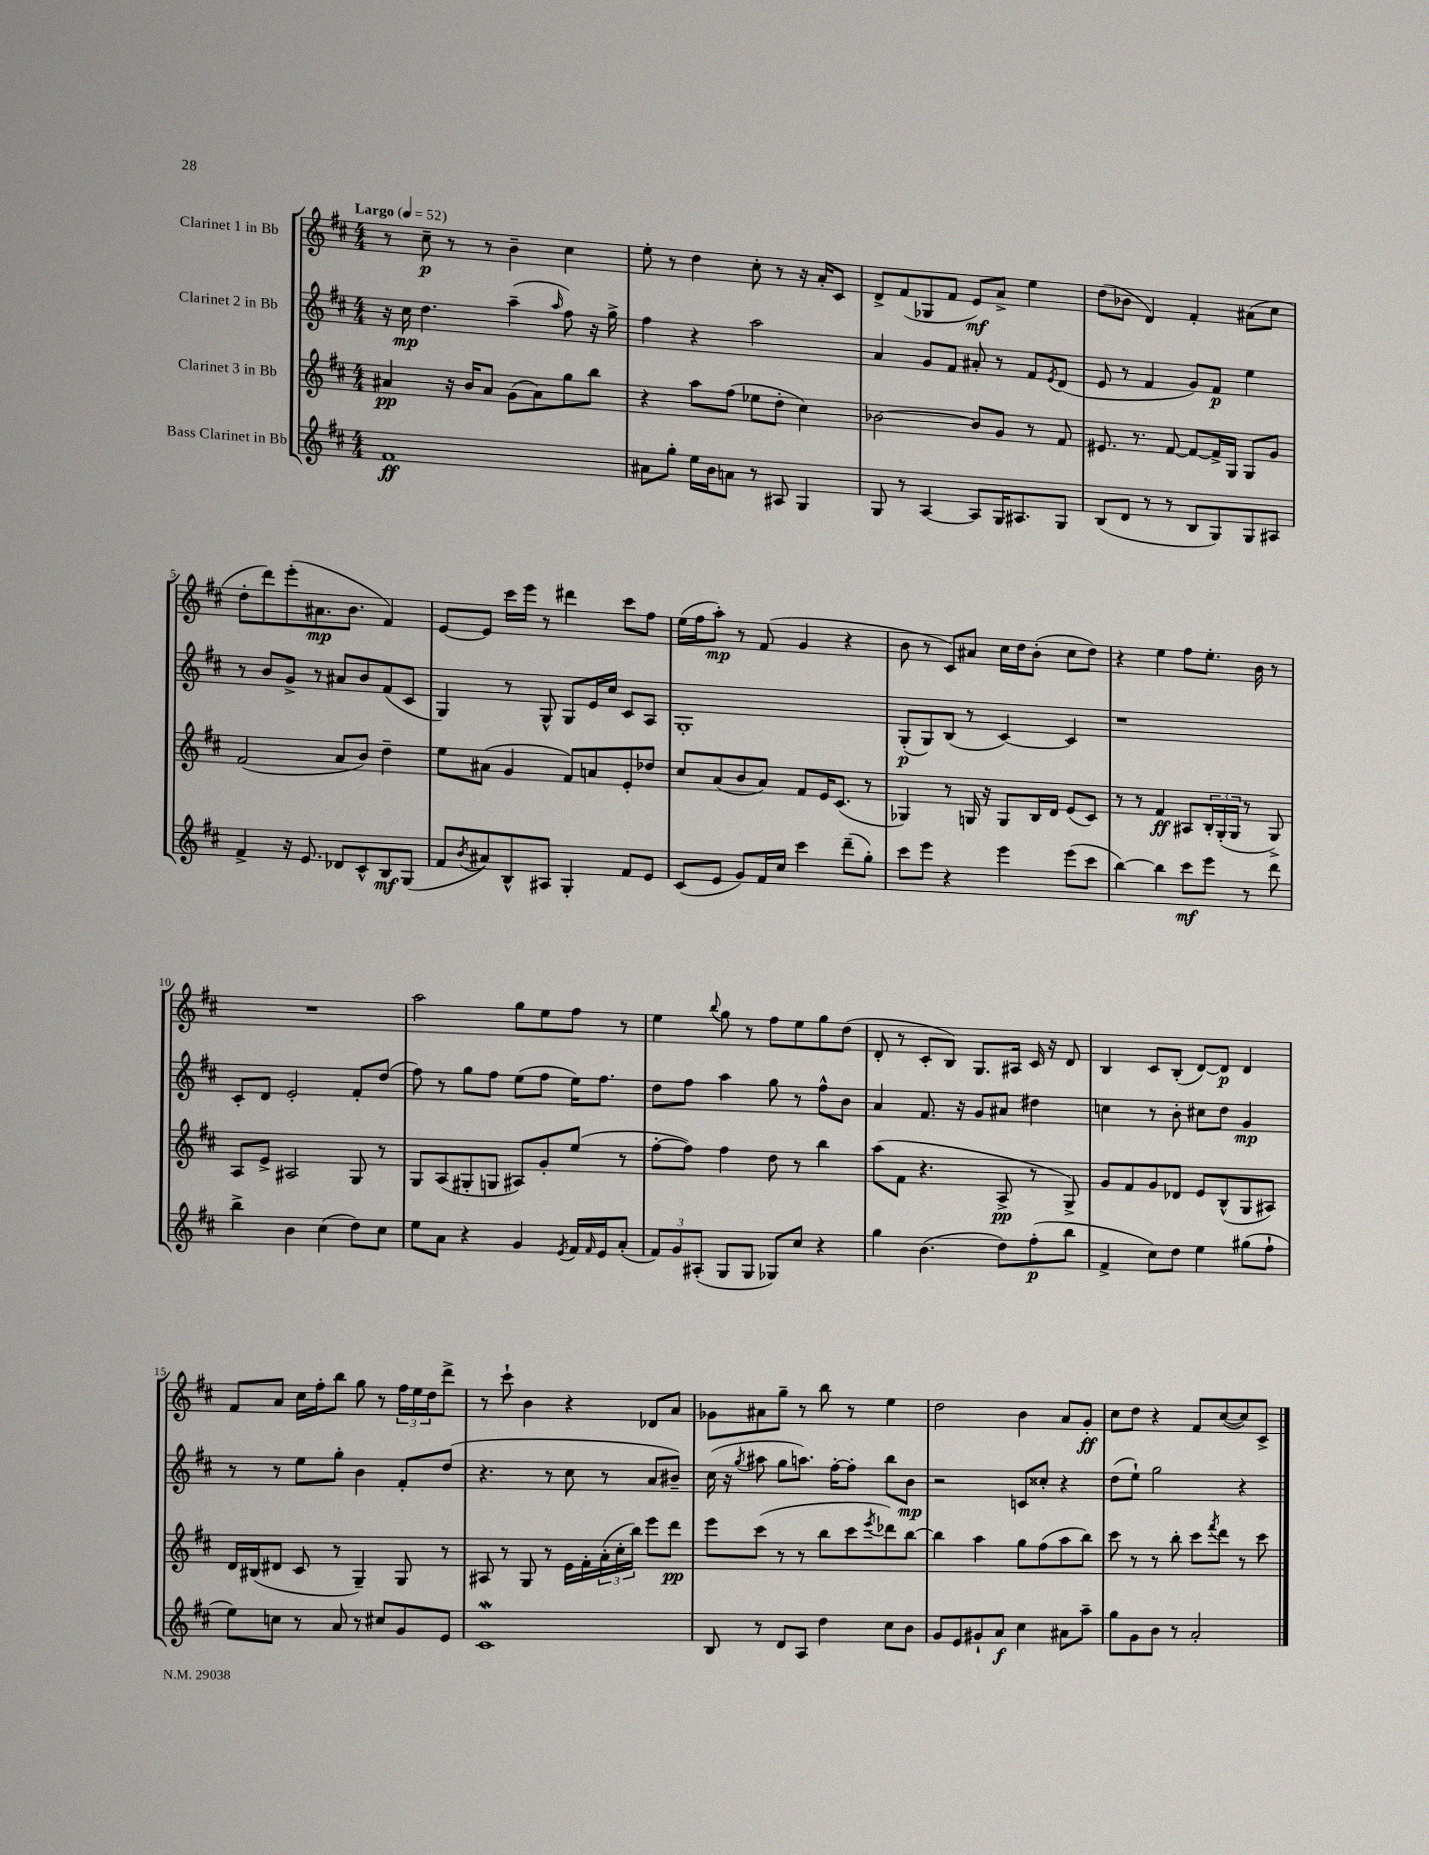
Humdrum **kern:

**kern	**kern	**kern	**kern
*staff4	*staff3	*staff2	*staff1
*clefG2	*clefG2	*clefG2	*clefG2
*k[f#c#]	*k[f#c#]	*k[f#c#]	*k[f#c#]
*M4/4	*M4/4	*M4/4	*M4/4
*MM52	*MM52	*MM52	*MM52
1f#	4a#	16r	8r
.	.	16cc#	.
.	.	4.dd	8cc#~
.	16r	.	8r
.	16b	.	.
.	8a#	.	8r
.	(8g	(4aa~	4b~
.	8a#)	.	.
.	.	16qqaa	.
.	8gg	8ff#)	4cc#
.	8bb	16r	.
.	.	16gg^	.
=	=	=	=
8a#	4r	4ff#	8ee'
8gg'	.	.	8r
16ee	8aa	4r	4dd
16b	.	.	.
8a	(8ff#	.	.
8r	8ee-	2aa	8cc#'
8A#	8dd'	.	8r
4G	4cc#)	.	16r
.	.	.	16a'
.	.	.	8c#
=	=	=	=
8G	[2b-	4a	8d^
8r	.	.	(8f#
[4A	.	8g	8G-
.	.	8f#	8f#
8A]	8b-]	8a#'	8e)
16G	8g	8r	8a^
8.A#	.	.	.
.	8r	8f#	4ee
.	.	8qe	.
8G	8f#	(8d	.
=	=	=	=
(8B	8.e#	8e	(8dd
8d	.	8r	8b-
.	8.r	.	.
8r	.	4f#	4d)
8r	[8f#	.	.
8B	8f#_	8g)	4f#'
8G)	16f#^]	8f#	.
.	16G	.	.
8G	8G	4ee	(8a#
8A#	8g	.	8cc#
=	=	=	=
4f#^	(2f#	8r	8dd'
.	.	8b	8ddd)
16r	.	8g^	(8eee'
8.e	.	.	.
.	.	8r	8.a#
8d-	8a	8a#	.
.	.	.	8.b
8c#^^	8b)	8b	.
8B	4dd~	(8f#	4f#)
(8G	.	8c#	.
=	=	=	=
8f#	8ee	4G)	[8e
8qb	.	.	.
8a#)	(8a#	.	8e]
8B^^	4g	8r	16ccc#
.	.	.	16eee
8A#	.	8G^^	8r
4G'	8f#)	8G	4ddd#
.	8a	16e	.
.	.	16cc#	.
8f#	8e'	8c#	8ccc#
8e	8dd-	8A	8ff#
=	=	=	=
(8c#	8cc#	1G'	(16ee
.	.	.	16ff#
8e	(8a	.	8aa')
8g)	8b	.	8r
16f#	8a)	.	(8f#
16cc#	.	.	.
4ccc#	8f#	.	4g
.	16e	.	.
.	(8.c#	.	.
(8ddd~	.	.	4r
8gg')	8r	.	.
=	=	=	=
8ccc#	4G-)	(8G'	8b
8eee	.	8G)	8r
4r	8r	(8B	8c#)
.	16G	8r	8a#
.	16r	.	.
4eee	8G	[4c#)	16cc#
.	.	.	16dd
.	16B	.	(8b'
.	16d	.	.
(8eee	(8e	4c#]	8cc#
8ccc#	8c#)	.	8dd)
=	=	=	=
[4bb)	8r	1r	4r
.	8r	.	.
4bb]	4f#	.	4ee
8ccc#	8A#	.	8ff#
8eee	24B'	.	8.ee'
.	(24G'	.	.
.	24G	.	.
8r	8r	.	.
.	.	.	16b
8ddd	8G^)	.	8r
=	=	=	=
4bb^	8A	8c#'	1r
.	8e^	8d	.
4b	2A#	2e'	.
(4cc#	.	.	.
8dd)	8G	8f#'	.
8cc#	8r	(8dd	.
=	=	=	=
8ee	8G	8ff#)	2aa
8a	(8A	8r	.
4r	8G#'	8gg	.
.	8G	8ff#	.
4g	8A#)	(8ee	8gg
.	8g'	8ff#	8ee
8qe	.	.	.
16f#	(8ee	16ee)	8ff#
16qqf#	.	.	.
16e	.	8.ff#	.
(8a'	8r	.	8r
=	=	=	=
12f#)	[8ff#'	8dd	4ee
12g	.	.	.
.	8ff#])	8ff#	.
(12A#'	.	.	.
.	.	.	8qqbb
8G	4ff#	4aa	8gg
8G	.	.	8r
8G-)	8dd	8gg	8ff#
8cc#	8r	8r	8ee
4r	4bb	8ff#^^	8gg
.	.	8b	(8dd
=	=	=	=
4gg	(8aa	4a	8d'
.	8f#	.	8r
(4.b	4.r	8.f#	8c#'
.	.	.	8B)
.	.	16r	.
.	.	8g	8.G
8dd)	8A^	8a#	.
.	.	.	16A#
(8ff#'	8r	4dd#	16c#
.	.	.	16r
8bb	8G^)	.	8d
=	=	=	=
4f#^	8g	4cc	4B
.	8f#	.	.
8cc#)	8g	8r	8c#
8dd	8d-	8b'	(8B'
4ee	8e	8cc#	[8d)
.	(8B^^	8dd	8d]
(8gg#	8G	4g	4d
8ff#`	8A#)	.	.
=	=	=	=
8ee)	16d	8r	8f#
.	(16B#	.	.
8cc	8d#	8r	8a
8r	8c#	8ee	16cc#
.	.	.	16ff#'
8a	8r	8gg'	8bb
8r	4G~)	4b	8gg
8cc#	.	.	8r
8g	8G	8f#'	24ff#
.	.	.	24ee
.	.	.	24dd
8e	8r	(8dd	8ddd^
=	=	=	=
1c#	8A#	4.r	8r
.	8r	.	8ccc#`
.	8G	.	4b
.	8r	8r	.
.	16e	8cc#	4r
.	16f#'	.	.
.	(24a'	8r	.
.	24cc#'	.	.
.	24bb)	.	.
.	8eee	8a	8d-
.	8ddd	8b#~)	8a
=	=	=	=
8B	8eee	(16cc#	8g-
.	.	16r	.
.	.	8qgg	.
8r	(8ccc#	8aa#	8a#
8d	8r	8gg	8gg~
8A	8r	8.aa)	8r
4dd	8bb	.	8bb
.	.	[16ff#'	.
.	8ccc#	8ff#']	8r
.	8qeee	.	.
8cc#	8ddd-)	8bb	4ee
8b	[8bb	8b	.
=	=	=	=
8g	4bb]	2r	2dd
8e	.	.	.
8g#`	4aa	.	.
8a	.	.	.
4cc#	8gg	8c	4b
.	(8ff#	8cc##'	.
8a#	8aa	4r	8a
8aa~	8bb)	.	8g'
=	=	=	=
8gg	8ccc#	(8dd	8cc#
8g	8r	8ee`)	8dd
8b	8r	2gg	4r
8r	8bb'	.	.
2a'	8ccc#	.	8f#
.	8qfff#	.	.
.	8ddd	.	([8cc#
.	8r	4r	8cc#])
.	8ccc#	.	8c#^
==	==	==	==
*-	*-	*-	*-
